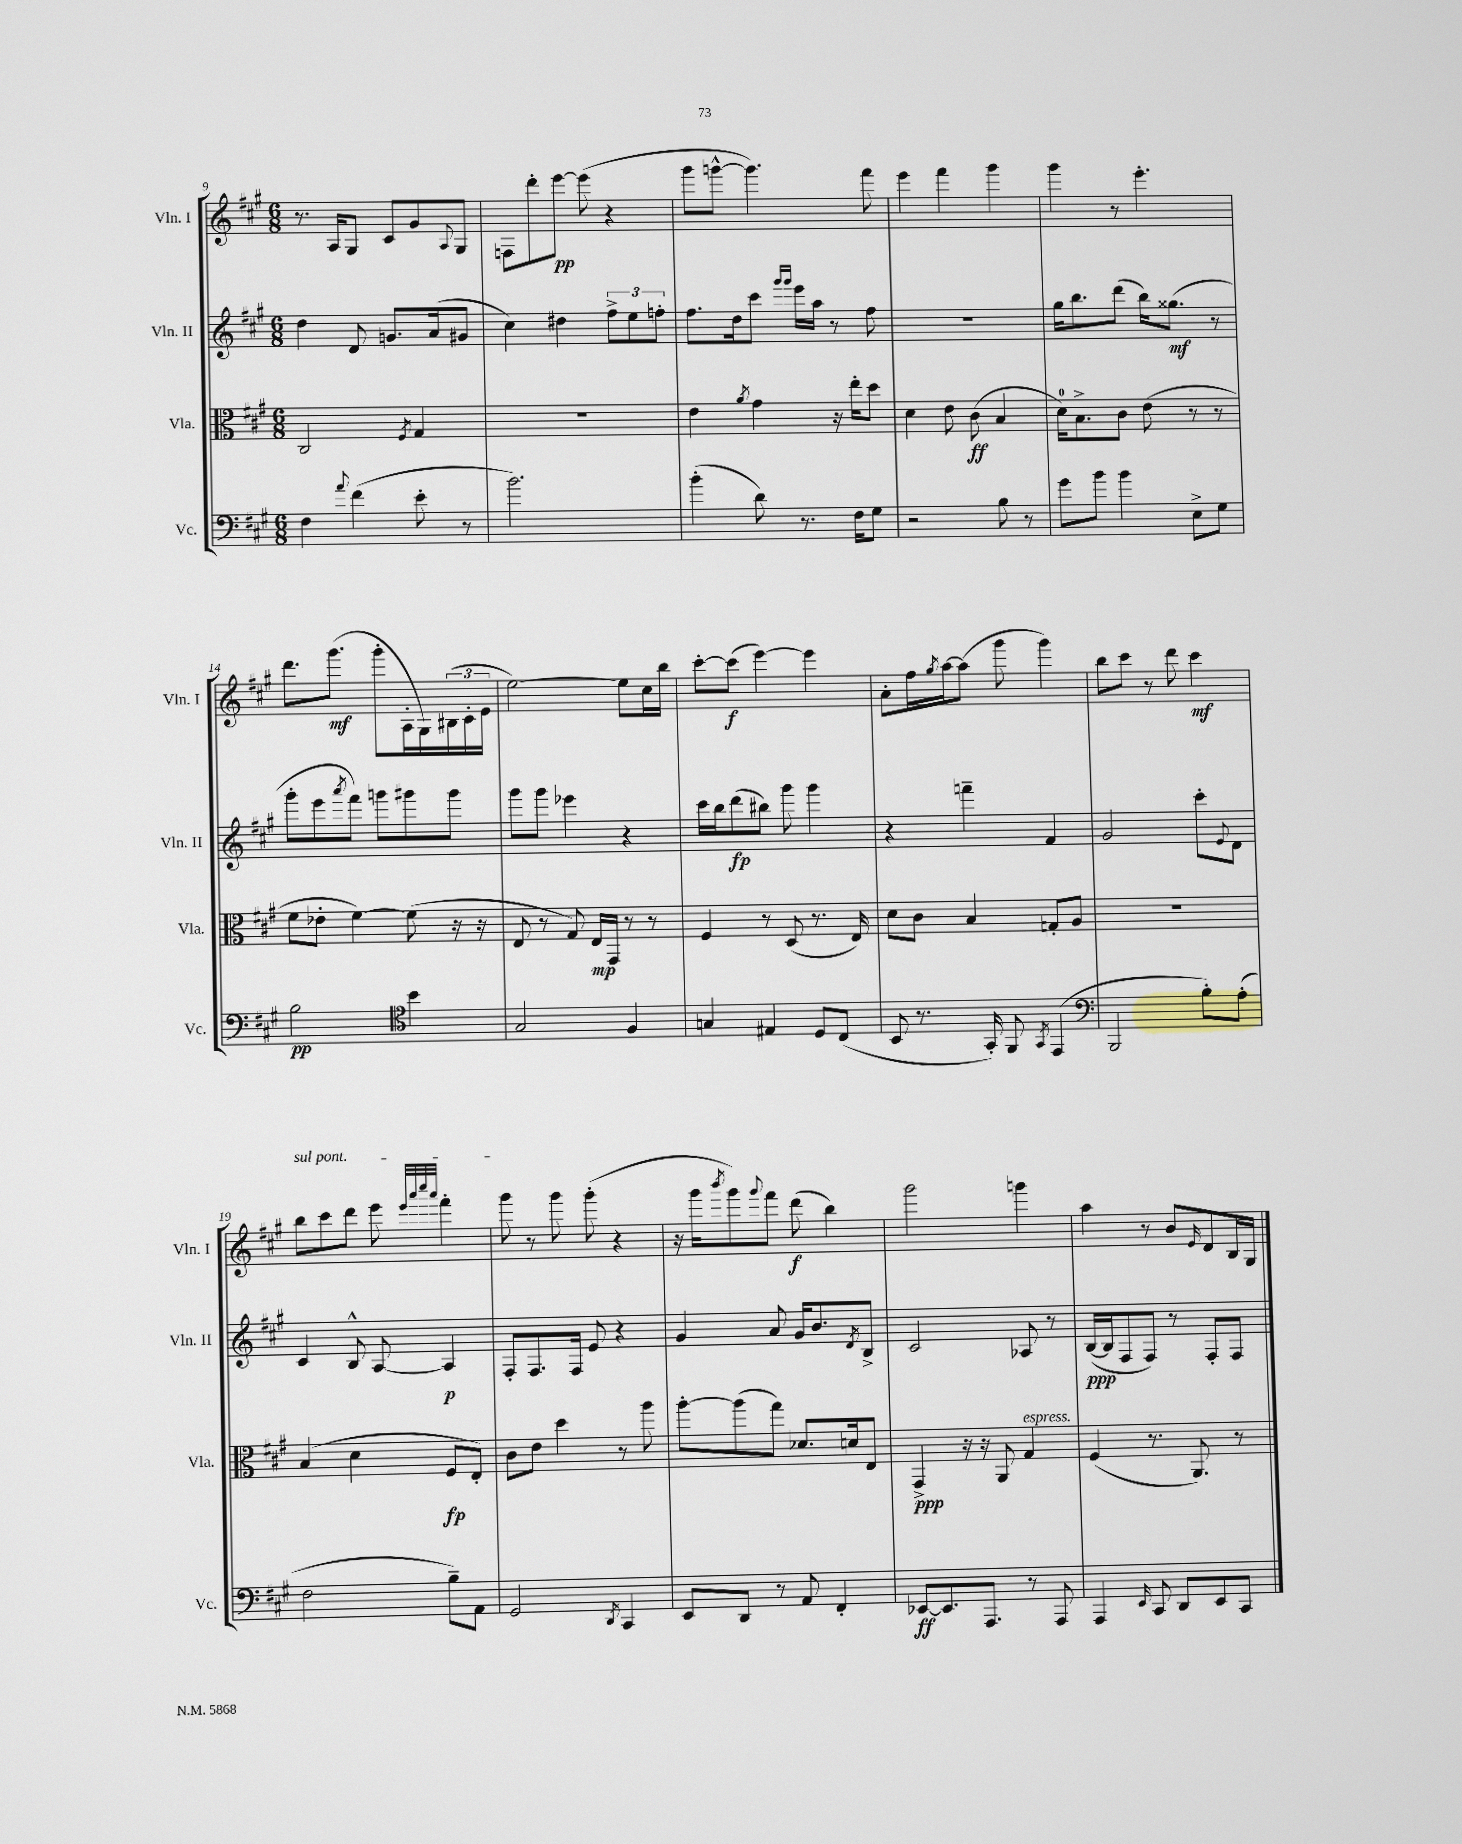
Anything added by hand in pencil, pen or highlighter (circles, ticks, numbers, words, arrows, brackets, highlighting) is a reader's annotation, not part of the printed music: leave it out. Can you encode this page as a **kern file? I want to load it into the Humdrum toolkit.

**kern	**dynam	**kern	**dynam	**kern	**dynam	**kern	**dynam
*part4	*part4	*part3	*part3	*part2	*part2	*part1	*part1
*staff4	*staff4	*staff3	*staff3	*staff2	*staff2	*staff1	*staff1
*I"Vc.	*	*I"Vla.	*	*I"Vln. II	*	*I"Vln. I	*
*I'Vc.	*	*I'Vla.	*	*I'Vln. II	*	*I'Vln. I	*
*clefF4	*	*clefC3	*	*clefG2	*	*clefG2	*
*k[f#c#g#]	*	*k[f#c#g#]	*	*k[f#c#g#]	*	*k[f#c#g#]	*
*M6/8	*	*M6/8	*	*M6/8	*	*M6/8	*
=9	=9	=9	=9	=9	=9	=9	=9
4F#\	.	2C#/	.	4dd\	.	8.r	.
.	.	.	.	.	.	16A/KL	.
8qqa/	.	.	.	.	.	.	.
(4f#\	.	.	.	8d/	.	8G#/J	.
.	.	.	.	8.gn/L	.	8c#/L	.
.	.	8qF#/	.	.	.	.	.
8e'\	.	4G#/	.	.	.	8g#/	.
.	.	.	.	(16a/k	.	.	.
.	.	.	.	.	.	8qqA/	.
8r	.	.	.	8g#X/J	.	8G#/J	.
=10	=10	=10	=10	=10	=10	=10	=10
2.b\)	.	2.r	.	4cc#\)	.	8Fn\L	.
.	.	.	.	.	.	8ddd'\	.
.	.	.	.	4dd#X\	.	[8eee\J	pp
.	.	.	.	.	.	(8eee\]	.
.	.	.	.	12ff#^\L	.	4r	.
.	.	.	.	12ee\	.	.	.
.	.	.	.	12ffn'\J	.	.	.
=11	=11	=11	=11	=11	=11	=11	=11
(4b'\	.	4e\	.	8.ff#\L	.	8ggg#\L	.
.	.	.	.	.	.	[8gggn^^\J	.
.	.	.	.	16dd\k	.	.	.
.	.	8qa/	.	.	.	.	.
8d\)	.	4g#\	.	8ccc#\J	.	4.ggg\])	.
.	.	.	.	16qqggg#/LL	.	.	.
.	.	.	.	16qqggg#/JJ	.	.	.
8.r	.	.	.	16eee\LL	.	.	.
.	.	.	.	16aa\JJ	.	.	.
.	.	16r	.	8r	.	.	.
16F#\KL	.	16ee'\KL	.	.	.	.	.
8G#\J	.	8dd\J	.	8ff#\	.	8fff#\	.
=12	=12	=12	=12	=12	=12	=12	=12
2r	.	4d\	.	2.r	.	4eee\	.
.	.	8e\	.	.	.	4fff#\	.
.	.	(8c#\	ff	.	.	.	.
8B\	.	4B/	.	.	.	4ggg#\	.
8r	.	.	.	.	.	.	.
=13	=13	=13	=13	=13	=13	=13	=13
8g#\L	.	16d\KL)	.	16gg#\KL	.	4ggg#\	.
.	.	8.B^\	.	8.bb\	.	.	.
8b\J	.	.	.	.	.	.	.
4b\	.	8c#\J	.	(8ddd\J	.	8r	.
.	.	(8e\	.	16bb\KL)	.	4.eee'\	.
.	.	.	.	(8.gg##X\J	mf	.	.
8E^\L	.	8r	.	.	.	.	.
8G#\J	.	8r	.	8r	.	.	.
!!LO:LB:g=z
=14	=14	=14	=14	=14	=14	=14	=14
2B\	pp	8f#\L	.	8ggg#'\L	.	8.ddd\L	.
.	.	8e-X'\J	.	8eee\	.	.	.
.	.	.	.	.	.	(8.ggg#\J	mf
.	.	.	.	8qaaa/	.	.	.
.	.	[4f#\)	.	8fff#\J)	.	.	.
.	.	.	.	8gggn\L	.	8ggg#'\L	.
*clefC4	*	*	*	*	*	*	*
4b\	.	(8f#\]	.	8ggg#X\	.	16A'\L	.
.	.	.	.	.	.	16G#\)	.
.	.	16r	.	8ggg#\J	.	(24B#X\	.
.	.	.	.	.	.	24c#'\	.
.	.	16r	.	.	.	.	.
.	.	.	.	.	.	24e\JJ	.
=15	=15	=15	=15	=15	=15	=15	=15
2G#/	.	8E/	.	8ggg#\L	.	[2ee\)	.
.	.	8r	.	8ggg#\J	.	.	.
.	.	8G#/)	.	4eee-X\	.	.	.
.	.	16E/LL	mp	.	.	.	.
.	.	16GG#/JJ	.	.	.	.	.
4F#/	.	8r	.	4r	.	8ee\L]	.
.	.	8r	.	.	.	16cc#\L	.
.	.	.	.	.	.	16bb\JJ	.
=16	=16	=16	=16	=16	=16	=16	=16
4Gn/	.	4F#/	.	16ccc#\LL	.	[8ccc#'\L	.
.	.	.	.	16bb\J	.	.	.
.	.	.	.	(8ddd\	fp	(8ccc#\J]	f
4E#X/	.	8r	.	8bb#X\J)	.	[4eee\)	.
.	.	(8D/	.	8ggg#\	.	.	.
8D/L	.	8.r	.	4ggg#\	.	4eee\]	.
(8C#/J	.	.	.	.	.	.	.
.	.	16E/)	.	.	.	.	.
=17	=17	=17	=17	=17	=17	=17	=17
8BB/	.	8d\L	.	4r	.	8a'\L	.
8.r	.	8c#\J	.	.	.	16ff#\L	.
.	.	.	.	.	.	8qgg#/	.
.	.	.	.	.	.	[16aa\J	.
.	.	4B/	.	4fffn~\	.	(8aa\J]	.
16GG#'/)	.	.	.	.	.	.	.
8FF#/	.	.	.	.	.	8ggg#\	.
8qGG#/	.	.	.	.	.	.	.
(4EE/	.	8Gn'/L	.	4f#/	.	4ggg#\)	.
.	.	8A/J	.	.	.	.	.
=18	=18	=18	=18	=18	=18	=18	=18
*clefF4	*	*	*	*	*	*	*
2BBB/	.	2.r	.	2g#/	.	8bb\L	.
.	.	.	.	.	.	8ccc#\J	.
.	.	.	.	.	.	8r	.
.	.	.	.	.	.	8ddd\	.
8B'\L)	.	.	.	8ccc#'\L	.	4ccc#\	mf
.	.	.	.	8qqe/	.	.	.
(8A'\J	.	.	.	8d\J	.	.	.
!!LO:LB:g=z
=19	=19	=19	=19	=19	=19	=19	=19
!	!	!	!	!	!	!LO:TX:a:i:t=sul pont.	!
2F#\	.	(4B/	.	4c#/	.	8bb\L	.
.	.	.	.	.	.	8ccc#\	.
.	.	4d\	.	8B^^/	.	8ddd\J	.
.	.	.	.	[8A/	.	8eee\	.
.	.	.	.	.	.	32qqeee/LLL	.
.	.	.	.	.	.	32qqaaa/	.
.	.	.	.	.	.	32qqcccc#/	.
.	.	.	.	.	.	32qqaaa/JJJ	.
8B~\L)	.	8F#/L	fp	4A/]	p	4fff#'\	.
8AA\J	.	8E'/J)	.	.	.	.	.
=20	=20	=20	=20	=20	=20	=20	=20
2GG#/	.	8c#\L	.	8F#'/L	.	8ggg#\	.
.	.	8e\J	.	8.F#/	.	8r	.
.	.	4dd\	.	.	.	8ggg#\	.
.	.	.	.	16F#/Jk	.	.	.
.	.	.	.	8e/	.	(8ggg#'\	.
8qDD/	.	.	.	.	.	.	.
4CC#/	.	8r	.	4r	.	4r	.
.	.	8aa\	.	.	.	.	.
=21	=21	=21	=21	=21	=21	=21	=21
8EE/L	.	[8aa'\L	.	4g#/	.	16r	.
.	.	.	.	.	.	16ggg#\KL	.
.	.	.	.	.	.	8qbbb/	.
8DD/J	.	(8aa\]	.	.	.	8ggg#\)	.
.	.	.	.	.	.	8qqggg#/	.
8r	.	8gg#\J)	.	8a/	.	8fff#\J	.
8AA/	.	8.d-X/L	.	16g#/KL	.	(8ddd\	f
.	.	.	.	8.b/	.	.	.
4FF#'/	.	.	.	.	.	4bb\)	.
.	.	16dn/k	.	.	.	.	.
.	.	.	.	8qd/	.	.	.
.	.	8E/J	.	8B^/J	.	.	.
=22	=22	=22	=22	=22	=22	=22	=22
[8EE-X/L	ff	4GG#^/	ppp	2c#/	.	2ggg#\	.
8.EE-/]	.	.	.	.	.	.	.
.	.	16r	.	.	.	.	.
8.AAA/J	.	16r	.	.	.	.	.
.	.	8AA/	.	.	.	.	.
!	!	!LO:TX:a:i:t=espress.	!	!	!	!	!
8r	.	4G#/	.	8A-X/	.	4gggn\	.
8AAA/	.	.	.	8r	.	.	.
=23	=23	=23	=23	=23	=23	=23	=23
4AAA/	.	(4F#/	.	([16B/LL	ppp	4aa\	.
.	.	.	.	16B/J]	.	.	.
.	.	.	.	8F#/	.	.	.
16qqEE/	.	.	.	.	.	.	.
8CC#/	.	8.r	.	8F#/J)	.	8r	.
8DD/L	.	.	.	8r	.	8b/L	.
.	.	8.AA/)	.	.	.	.	.
.	.	.	.	.	.	16qqe/	.
8EE/	.	.	.	8F#'/L	.	8d/	.
8CC#/J	.	8r	.	8F#/J	.	16B/L	.
.	.	.	.	.	.	16G#/JJ	.
==	==	==	==	==	==	==	==
*-	*-	*-	*-	*-	*-	*-	*-
